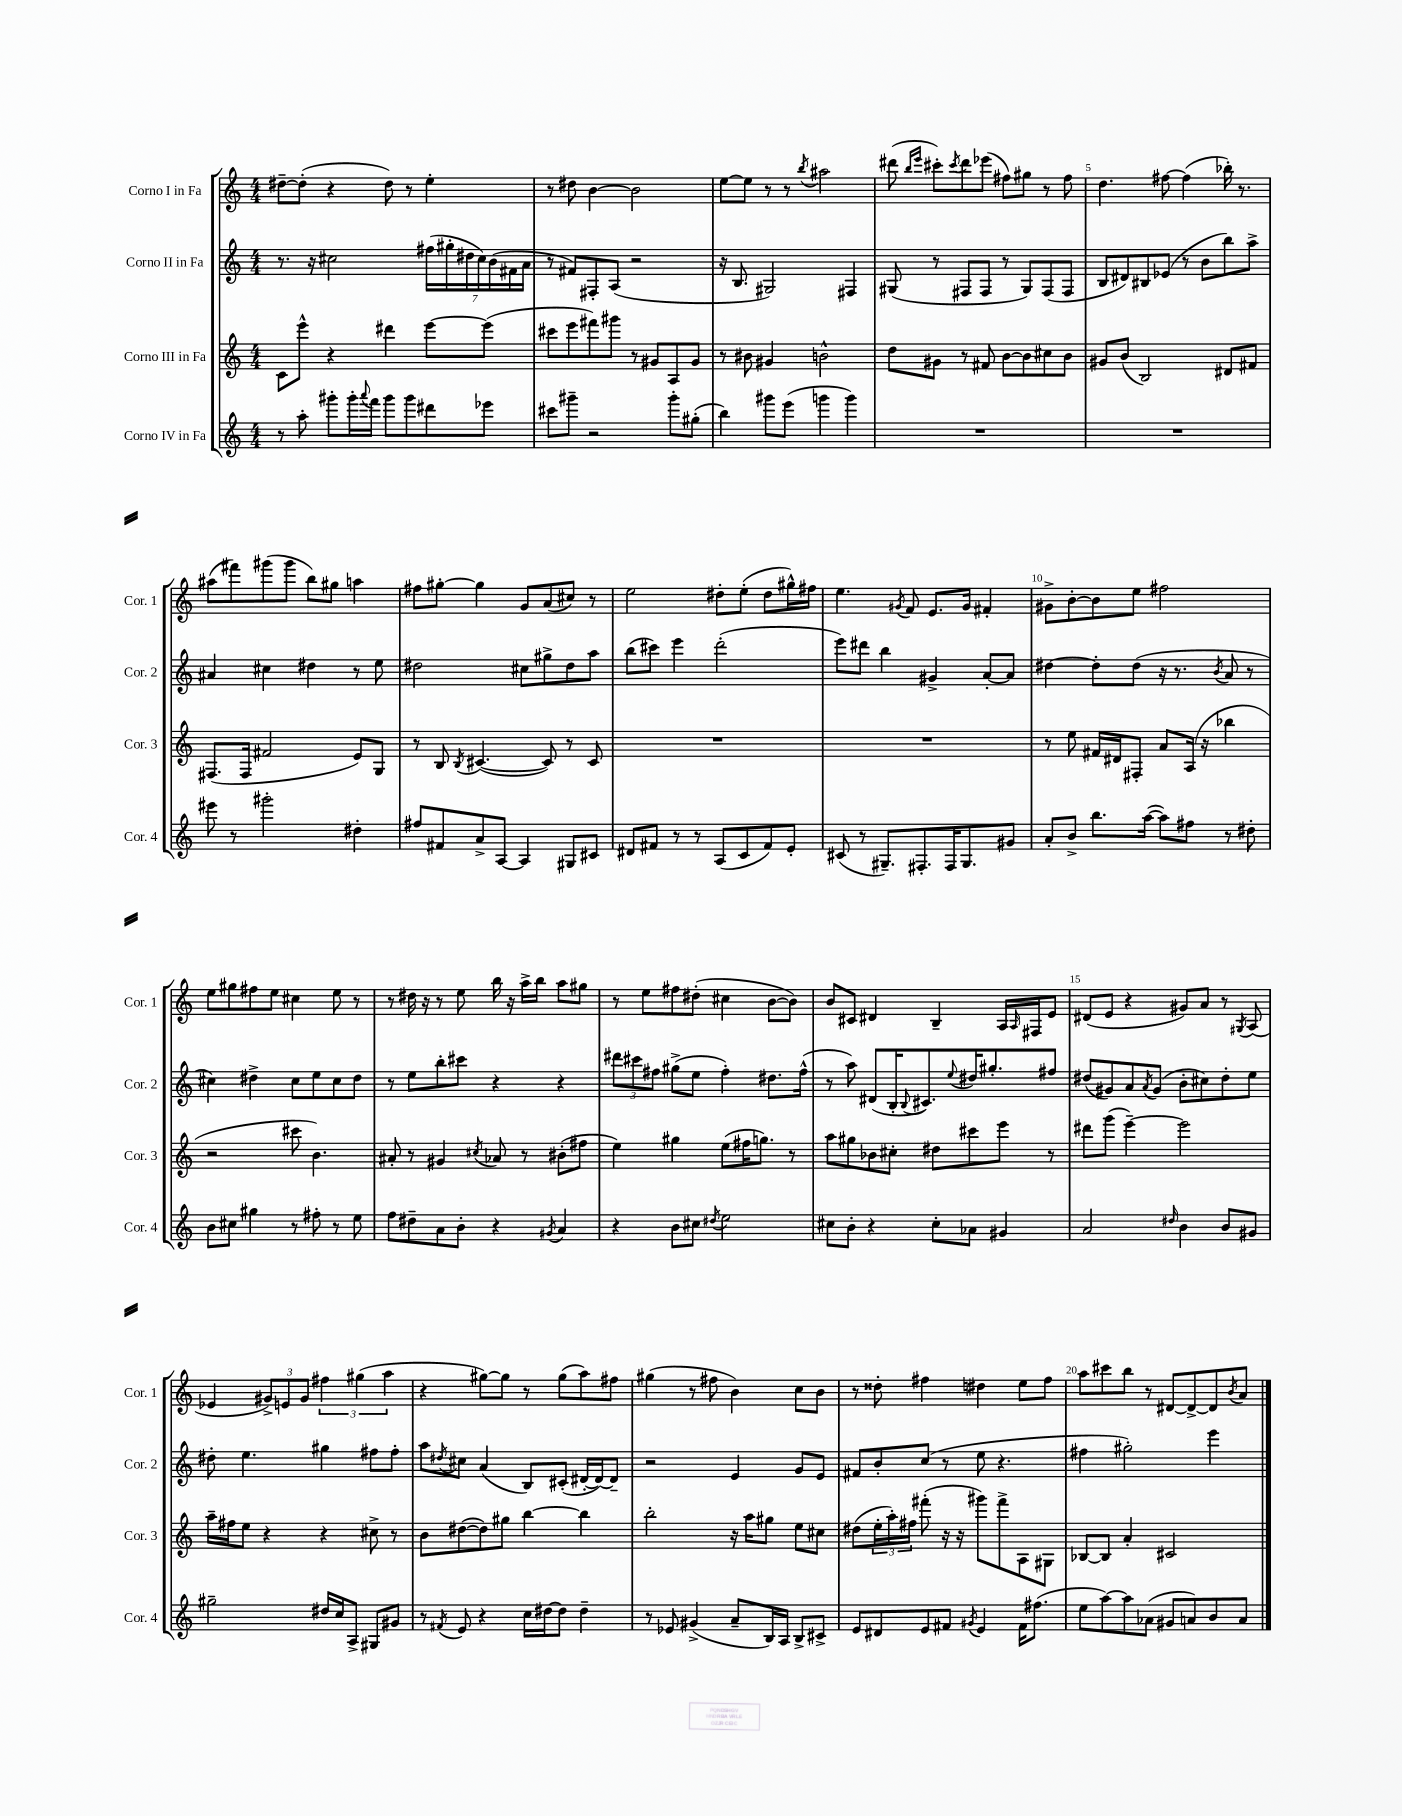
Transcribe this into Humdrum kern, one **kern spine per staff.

**kern	**kern	**kern	**kern
*part4	*part3	*part2	*part1
*staff4	*staff3	*staff2	*staff1
*I"Corno IV in Fa	*I"Corno III in Fa	*I"Corno II in Fa	*I"Corno I in Fa
*I'Cor. 4	*I'Cor. 3	*I'Cor. 2	*I'Cor. 1
*clefG2	*clefG2	*clefG2	*clefG2
*k[]	*k[]	*k[]	*k[]
*M4/4	*M4/4	*M4/4	*M4/4
=1	=1	=1	=1
8r	8c\L	8.r	[8dd#X~\L
8aa'\	8eee^^\J	.	(8dd#'\J]
.	.	16r	.
8ggg#X'\L	4r	2cc#X\	4r
16ggg#'\L	.	.	.
8qqaaa/	.	.	.
16fff\JJ	.	.	.
8ggg#\L	4ddd#X\	.	8dd#\)
8ggg#\	.	.	8r
8ddd#X\	[8eee\L	(28ff#X\LL	4ee'\
.	.	28gg#X'\	.
.	.	28dd#X\	.
.	.	28cc#\)	.
8eee-X\J	(8eee\J]	.	.
.	.	(28b\	.
.	.	28f#X\	.
.	.	28a\JJ	.
=2	=2	=2	=2
8ccc#X\L	8ccc#X\L	8r	8r
8ggg#X~\J	8eee\	8f#X/L)	8dd#X\
2r	8fff#X\)	8F#X'/	[4b\
.	8ggg#X\J	(8A/J	.
.	8r	2r	2b\]
.	8g#X/L	.	.
8ggg#'\L	8A/	.	.
(8gg#X'\J	8g#/J	.	.
=3	=3	=3	=3
4bb\)	8r	16r	[8ee\L
.	.	8.B/	.
.	8b#X\	.	8ee\J]
8ggg#X\L	4g#X/	2G#X/)	8r
(8eee\J	.	.	8r
.	.	.	8qbb/
4gggn\	2bn^^\	.	2aa#X\
4ggg\)	.	4F#X/	.
=4	=4	=4	=4
1r	8dd\L	(8G#X/	(8ddd#X\
.	.	.	16qqbb/LL
.	.	.	16qqeee/JJ
.	8g#X\J	8r	8ccc#X'\L)
.	.	.	8qccc#/
.	8r	8F#X/L	8ddd#\
.	8f#X/	8F#/J	(8eee-X\J
.	[8b\L	8r	8ff#X\L)
.	8b\]	8G#/L)	8gg#X\J
.	8cc#X\	(8F#/	8r
.	8b\J	8F#/J	8ff#\
=5	=5	=5	=5
1r	8g#X/L	8B/L	4.dd\
.	(8b/J	8d#X/)	.
.	2B/)	8B#X/	.
.	.	(8e-X/J	[8ff#X\
.	.	8r	(4ff#\]
.	.	8b\L	.
.	8d#X/L	8bb\)	16bb-X'\)
.	.	.	8.r
.	8f#X/J	8aa^\J	.
!!LO:LB:g=z
=6	=6	=6	=6
8eee#X\	(8.F#X/L	4a#X/	(8aa#X\L
8r	.	.	8fff#X\)
.	16F#/Jk	.	.
2ggg#X'\	2f#X/	4cc#X\	(8ggg#X\
.	.	.	8ggg#\J
.	.	4dd#X\	8bb\L)
.	.	.	8gg#X\J
4dd#X'\	8e/L)	8r	4aan\
.	8G/J	8ee\	.
=7	=7	=7	=7
8ff#X/L	8r	2dd#X\	8ff#X\L
8f#X/	8B/	.	[8gg#X'\J
.	8qB/	.	.
8a^/	([4.c#X/	.	4gg#\]
[8A/J	.	.	.
4A/]	.	8cc#X\L	8g/L
.	8c#/])	8gg#X^\	(8a/
8G#X/L	8r	8dd#\	8cc#X/J)
8c#X/J	8c#/	8aa\J	8r
=8	=8	=8	=8
8d#X/L	1r	(8bb\L	2ee\
8f#X/J	.	8ccc#X\J)	.
8r	.	4eee\	.
8r	.	.	.
(8A/L	.	(2ddd'\	8dd#X'\L
8c/	.	.	(8ee'\J
8f#/)	.	.	8dd#\L
8e'/J	.	.	16gg#X^^\L)
.	.	.	16ff#X\JJ
=9	=9	=9	=9
(8c#X/	1r	8eee\L)	4.ee\
8r	.	8ddd#X\J	.
8.G#X~/L)	.	4bb\	.
.	.	.	8qg#X/
.	.	.	8f/
8.F#X'/	.	.	.
.	.	4g#X^/	8.e/L
16F#/K	.	.	.
8.G#/	.	.	16g#/Jk
.	.	[8a'/L	4f#X'/
8g#X/J	.	8a/J]	.
=10	=10	=10	=10
8a'/L	8r	[4dd#X\	8g#X^\L
8b^/J	8ee\	.	[8b'\
8.bb\L	16f#X/LL	8dd#'\L]	8b\]
.	16d#X/J	.	.
.	8F#X'/J	(8dd#\J	8ee\J
([16aa\Jk	.	.	.
8aa\L])	8a/L	16r	2ff#X\
.	.	8.r	.
8ff#X\J	(16A/Jk	.	.
.	16r	.	.
.	.	8qb/	.
8r	4bb-X\	8a/	.
8dd#X'\	.	8r	.
!!LO:LB:g=z
=11	=11	=11	=11
8b\L	2r	4cc#X\)	8ee\L
8cc#X\J	.	.	8gg#X\
4gg#X\	.	4dd#X^\	8ff#X\
.	.	.	8ee\J
8r	8ccc#X\	8cc#\L	4cc#X\
8ff#X'\	4.b\)	8ee\	.
8r	.	8cc#\	8ee\
8ee\	.	8dd#\J	8r
=12	=12	=12	=12
8ff\L	8a#X'/	8r	8r
8dd#X~\	8r	8ee\L	16dd#X\
.	.	.	16r
8a\	4g#X/	8bb'\	8r
8b'\J	.	8ccc#X\J	8ee\
.	8qcc#X/	.	.
4r	8a-X/	4r	16bb\
.	.	.	16r
.	8r	.	16aa^\LL
.	.	.	16bb\JJ
8qg#X/	.	.	.
4a/	(8b#X'\L	4r	8aa\L
.	8ff#X\J	.	8gg#X\J
=13	=13	=13	=13
4r	4ee\)	12ddd#X\L	8r
.	.	12ccc#X\	.
.	.	.	8ee\L
.	.	12ff#X\J	.
8b\L	4gg#X\	(8gg#X^\L	8ff#X\
8cc#X\J	.	8ee\J	(8dd#X'\J
8qdd#X/	.	.	.
2ee\	(8ee\L	4ff#'\)	4cc#X\
.	16ff#X\K	.	.
.	8.ggn\J)	.	.
.	.	8.dd#X\L	[8b\L
.	8r	.	8b\J])
.	.	(16ff#^^\Jk	.
=14	=14	=14	=14
8cc#X\L	8aa\L	8r	8b/L
8b'\J	8gg#X\	8aa\)	8c#X/J
4r	8b-X\	(8d#X/L	4d#X/
.	8cc#X'\J	16B'/K	.
.	.	8qqB/	.
.	.	8.c#X/)	.
8cc#'\L	8dd#X\L	.	4B~/
.	.	8qqee/	.
8a-X\J	8ccc#X\	16dd#X/K	.
.	.	8.gg#X'/	.
4g#X/	8eee\J	.	16A/LL
.	.	.	16qqA/
.	.	.	16F#X/J
.	8r	8ff#X/J	8e/J
=15	=15	=15	=15
2a/	8ddd#X\L	(8dd#X/L	(8d#X/L
.	(8ggg\J	8g#X/)	8e/J
.	[4eee~\)	8a/	4r
.	.	8qa/	.
.	.	(8g#/J	.
16qqdd#X/	.	.	.
4b\	2eee\]	8b'\L	8g#X/L)
.	.	8cc#X\)	8a/J
8b/L	.	8dd#'\	8r
.	.	.	8qG#X/
8g#X/J	.	8ee\J	(8A/
!!LO:LB:g=z
=16	=16	=16	=16
2gg#X~\	16aa~\LL	8dd#X'\	4e-X/
.	16ff#X\J	.	.
.	8ee\J	4.ee\	.
.	4r	.	12g#X^/L)
.	.	.	12en/
.	.	.	12g#/J
16dd#X/LL	4r	4gg#X\	6ff#X\
16cc/J	.	.	.
8A^/J	.	.	.
.	.	.	(6gg#X\
8G#X/L	8cc#X^\	8ff#X\L	.
.	.	.	6aa\
8g#X/J	8r	8ff#'\J	.
=17	=17	=17	=17
8r	8b\L	8aa\L	4r
8qf#X/	.	8qdd#X/	.
8e/	([8dd#X\	8cc#X\J	.
4r	8dd#\])	(4a/	[8gg#X\L)
.	8gg#X\J	.	8gg#\J]
16cc\LL	[4bb\	8B/L)	8r
[16dd#X\J	.	.	.
8dd#\J]	.	(8c#X'/J	(8gg#\L
4dd#~\	4bb\]	[16d#X'/LL	8aa\)
.	.	16d#/J_)	.
.	.	8d#~/J]	8ff#X\J
=18	=18	=18	=18
8r	2bb'\	2r	(4gg#X\
8e-X/	.	.	.
(4g#X^/	.	.	8r
.	.	.	8ff#X\
8a~/L	16r	4e/	4b\)
.	16aa\KL	.	.
16B/L)	8gg#X\J	.	.
16A/JJ	.	.	.
8B^/L	8ee\L	8g/L	8cc\L
8c#X^/J	8cc#X\J	8e/J	8b\J
=19	=19	=19	=19
8e/L	(8dd#X\L	8f#X/L	8r
8d#X/	24ee'\L	8b'/	8dd##X'\
.	24aa'\)	.	.
.	24ff#X\JJ	.	.
8e/	(8fff#X'\	(8cc/J	4ff#X\
8f#X/J	16r	8r	.
.	16r	.	.
8qg#X/	.	.	.
4e/	8ggg#X\L)	8ee\	4dd#X\
.	8fff#^\	4.r	.
16f#\KL	8A\	.	8ee\L
(8.ff#X\J	.	.	.
.	8G#X\J	.	8ff#\J
=20	=20	=20	=20
8ee\L	[8B-X/L	4ff#X\	8aa\L
[8aa\)	8B-/J]	.	8ccc#X\
8aa\]	4a'/	2gg#X'\)	8bb\J
(8a-X\J	.	.	8r
8g#X/L	2c#X/	.	[8d#X/L
8an/)	.	.	8d#^/_
8b/	.	4eee\	8d#/]
.	.	.	8qb/
8a/J	.	.	8a/J
==	==	==	==
*-	*-	*-	*-
